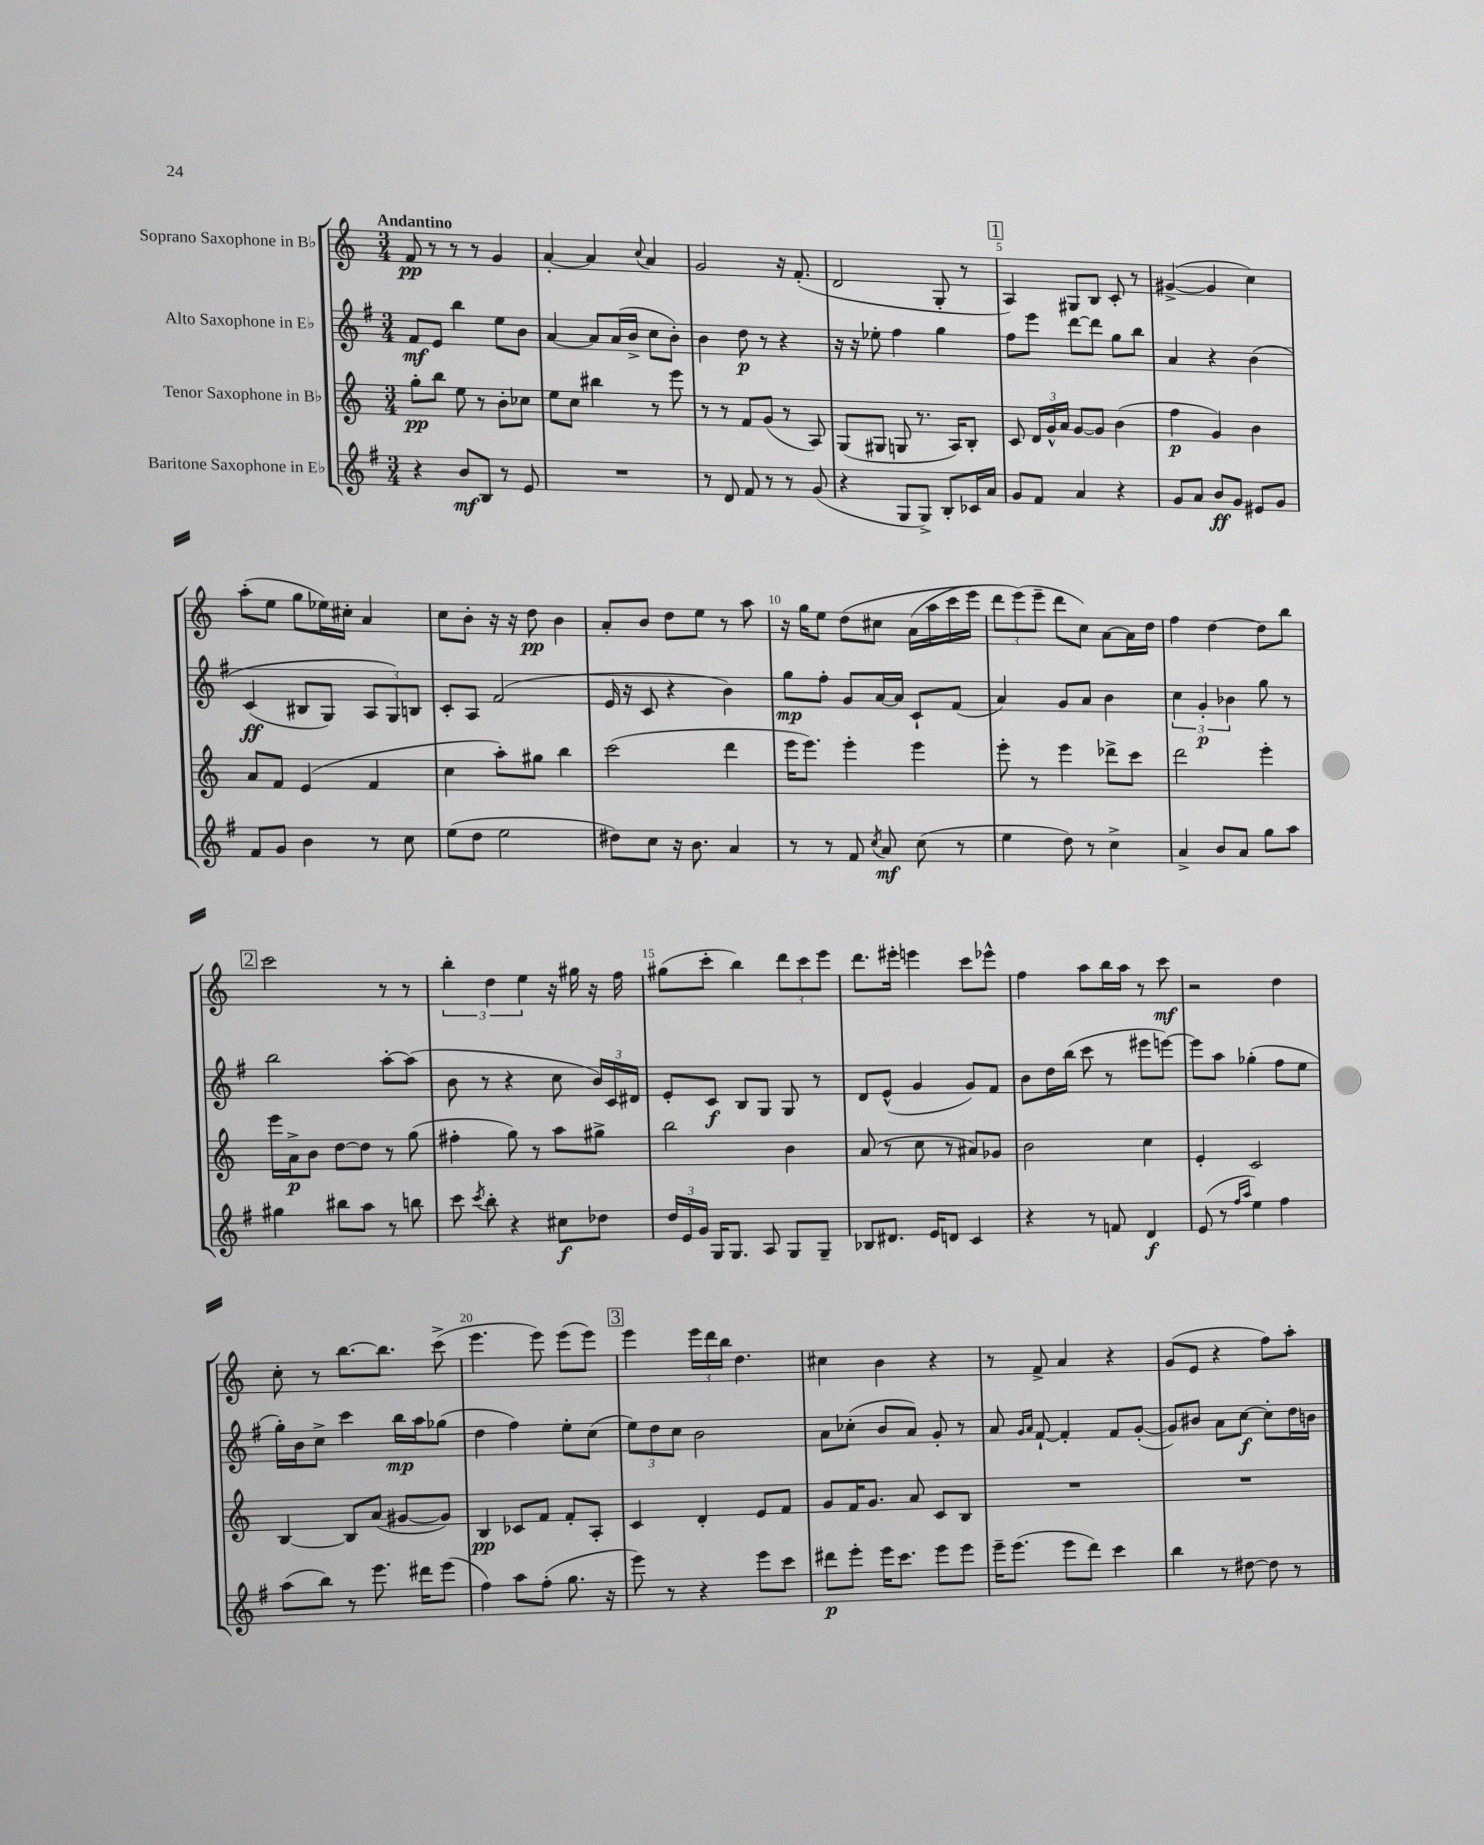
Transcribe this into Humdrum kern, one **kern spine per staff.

**kern	**dynam	**kern	**dynam	**kern	**dynam	**kern	**dynam
*part4	*part4	*part3	*part3	*part2	*part2	*part1	*part1
*staff4	*staff4	*staff3	*staff3	*staff2	*staff2	*staff1	*staff1
*I"Baritone Saxophone in E♭	*	*I"Tenor Saxophone in B♭	*	*I"Alto Saxophone in E♭	*	*I"Soprano Saxophone in B♭	*
*clefG2	*	*clefG2	*	*clefG2	*	*clefG2	*
*k[f#]	*	*k[]	*	*k[f#]	*	*k[]	*
*M3/4	*	*M3/4	*	*M3/4	*	*M3/4	*
=1	=1	=1	=1	=1	=1	=1	=1
!	!	!	!	!	!	!LO:TX:a:B:t=Andantino	!
4r	.	8gg'\L	pp	8f#/L	mf	8f/	pp
.	.	8bb\J	.	8e/J	.	8r	.
8b/L	mf	8ee\	.	4bb\	.	8r	.
8B/J	.	8r	.	.	.	8r	.
8r	.	8b'\L	.	8ee\L	.	4g/	.
8e/	.	8cc-X\J	.	8b\J	.	.	.
=2	=2	=2	=2	=2	=2	=2	=2
2.r	.	8ee\L	.	[4a/	.	[4a'/	.
.	.	8cc\J	.	.	.	.	.
.	.	4bb#X\	.	8a/L]	.	4a/]	.
.	.	.	.	(16a/L	.	.	.
.	.	.	.	16b^/JJ	.	.	.
.	.	.	.	.	.	8qqcc/	.
.	.	8r	.	8cc\L	.	4a/	.
.	.	8eee\	.	8b'\J)	.	.	.
=3	=3	=3	=3	=3	=3	=3	=3
8r	.	8r	.	4b\	.	2g/	.
8d/	.	8r	.	.	.	.	.
8f#/	.	8f/L	.	8dd\	p	.	.
8r	.	(8g/J	.	8r	.	.	.
8r	.	8r	.	4r	.	16r	.
.	.	.	.	.	.	(8.f'/	.
(8g/	.	8A/)	.	.	.	.	.
=4	=4	=4	=4	=4	=4	=4	=4
4r	.	(8G/L	.	16r	.	2d/	.
.	.	.	.	16r	.	.	.
.	.	8G#X/J	.	8ee-X'\	.	.	.
8G/L	.	8Gn/	.	4ff#\	.	.	.
8G^/J)	.	8.r	.	.	.	.	.
8B'/L	.	.	.	4gg\	.	8G'/	.
.	.	16A/KL)	.	.	.	.	.
16c-X/L	.	8B'/J	.	.	.	8r	.
16a/JJ	.	.	.	.	.	.	.
!!LO:REH:place=s1:t=1
=5	=5	=5	=5	=5	=5	=5	=5
8g/L	.	8c/	.	8ff#\L	.	4A/)	.
8f#/J	.	24d/LL	.	8eee\J	.	.	.
.	.	24g^^/	.	.	.	.	.
.	.	24a/JJ	.	.	.	.	.
4a/	.	[8g/L	.	[8ddd\L	.	8G#X/L	.
.	.	8g/J]	.	8ddd\J]	.	8B/J	.
4r	.	(4b\	.	8gg\L	.	8c'/	.
.	.	.	.	8bb\J	.	8r	.
=6	=6	=6	=6	=6	=6	=6	=6
8g/L	.	4ff\	p	4a/	.	([4g#X^/	.
8a/J	.	.	.	.	.	.	.
8b/L	ff	4g/)	.	4r	.	4g#/]	.
8g/J	.	.	.	.	.	.	.
8e#X/L	.	4b\	.	(4b\	.	4cc\)	.
8g/J	.	.	.	.	.	.	.
!!LO:LB:g=z
=7	=7	=7	=7	=7	=7	=7	=7
8f#/L	.	8a/L	.	(4c/	ff	(8aa'\L	.
8g/J	.	8f/J	.	.	.	8ee\J	.
4b\	.	(4e/	.	8B#X/L	.	8gg\L	.
.	.	.	.	8G/J)	.	16ee-X\L)	.
.	.	.	.	.	.	16cc#X'\JJ	.
8r	.	4f/	.	12A/L	.	4a/	.
.	.	.	.	12G/)	.	.	.
8cc\	.	.	.	.	.	.	.
.	.	.	.	12Bn/J	.	.	.
=8	=8	=8	=8	=8	=8	=8	=8
(8ee\L	.	4cc\	.	8c'/L	.	8cc\L	.
8dd\J	.	.	.	8A/J	.	8b'\J	.
2ee\	.	8aa'\L)	.	(2f#/	.	16r	.
.	.	.	.	.	.	16r	.
.	.	8gg#X\J	.	.	.	8dd\	pp
.	.	4bb\	.	.	.	4b\	.
=9	=9	=9	=9	=9	=9	=9	=9
8dd#X\L)	.	(2ccc\	.	16e/	.	8a'/L	.
.	.	.	.	16r	.	.	.
8cc\J	.	.	.	8c/	.	8b/J	.
16r	.	.	.	4r	.	8dd\L	.
8.b\	.	.	.	.	.	.	.
.	.	.	.	.	.	8ee\J	.
4a/	.	4ddd\	.	4b\)	.	8r	.
.	.	.	.	.	.	8aa\	.
=10	=10	=10	=10	=10	=10	=10	=10
8r	.	16eee\KL	.	8gg\L	mp	16r	.
.	.	8.eee\J)	.	.	.	16gg\KL	.
8r	.	.	.	8ff#'\J	.	8ee\J	.
8f#/	.	4eee'\	.	8g/L	.	(8dd\L	.
8qcc/	.	.	.	.	.	.	.
8a/	mf	.	.	[16a/L	.	8cc#X\J	.
.	.	.	.	16a/JJ]	.	.	.
(8cc\	.	4eee\	.	8c`/L	.	(16a\LL	.
.	.	.	.	.	.	16aa\	.
8r	.	.	.	(8f#/J	.	16ccc\	.
.	.	.	.	.	.	16eee\JJ)	.
=11	=11	=11	=11	=11	=11	=11	=11
4ee\	.	8eee'\	.	4a/)	.	12ddd\L	.
.	.	.	.	.	.	(12eee\)	.
.	.	8r	.	.	.	.	.
.	.	.	.	.	.	12eee~\J	.
8dd\)	.	4eee\	.	8g/L	.	8ddd\L	.
8r	.	.	.	8a/J	.	8cc\J)	.
4cc^\	.	8ddd-X^\L	.	4b\	.	[8a\L	.
.	.	8ccc\J	.	.	.	16a\L]	.
.	.	.	.	.	.	16dd\JJ	.
=12	=12	=12	=12	=12	=12	=12	=12
4a^/	.	2ddd\	.	6cc\	.	4ff\	.
.	.	.	.	6g'/	p	.	.
8b/L	.	.	.	.	.	[4dd\	.
.	.	.	.	6b-X\	.	.	.
8a/J	.	.	.	.	.	.	.
8gg\L	.	4eee'\	.	8gg\	.	8dd\L]	.
8aa\J	.	.	.	8r	.	8bb\J	.
!!LO:LB:g=z
!!LO:REH:place=s1:t=2
=13	=13	=13	=13	=13	=13	=13	=13
4gg#X\	.	16eee\LL	.	2bb\	.	2ccc\	.
.	.	16a^\J	p	.	.	.	.
.	.	8b\J	.	.	.	.	.
8bb#X\L	.	[8dd\L	.	.	.	.	.
8aa\J	.	8dd\J]	.	.	.	.	.
8r	.	8r	.	[8aa'\L	.	8r	.
8bbn\	.	(8gg\	.	(8aa\J]	.	8r	.
=14	=14	=14	=14	=14	=14	=14	=14
8ccc\	.	4ff#X'\	.	8b\	.	6bb'\	.
8qccc/	.	.	.	.	.	.	.
8bb'\	.	.	.	8r	.	.	.
.	.	.	.	.	.	6dd\	.
4r	.	8gg\)	.	4r	.	.	.
.	.	.	.	.	.	6ee\	.
.	.	8r	.	.	.	.	.
8cc#X\L	f	8aa\L	.	8cc\	.	16r	.
.	.	.	.	.	.	16gg#X\	.
8dd-X\J	.	8gg#X^\J	.	24b/LL)	.	16r	.
.	.	.	.	24c/	.	.	.
.	.	.	.	.	.	16ff\	.
.	.	.	.	24d#X/JJ	.	.	.
=15	=15	=15	=15	=15	=15	=15	=15
24dd/LL	.	2bb\	.	8e'/L	.	(8gg#X\L	.
24e/	.	.	.	.	.	.	.
24g/JJ	.	.	.	.	.	.	.
16G/KL	.	.	.	8c/J	f	8ccc'\J	.
8.G/J	.	.	.	.	.	.	.
.	.	.	.	8B/L	.	4bb\)	.
8A/	.	.	.	8G/J	.	.	.
8G/L	.	4b\	.	8G/	.	12ddd\L	.
.	.	.	.	.	.	12ccc\	.
8G~/J	.	.	.	8r	.	.	.
.	.	.	.	.	.	12eee\J	.
=16	=16	=16	=16	=16	=16	=16	=16
8B-X/L	.	(8a/	.	8d/L	.	8.ddd\L	.
8.d#X/J	.	8r	.	(8e^^/J	.	.	.
.	.	.	.	.	.	16eee#X'\Jk	.
.	.	8cc\	.	4g/	.	4eeen\	.
16e/KL	.	.	.	.	.	.	.
8dn/J	.	8r	.	.	.	.	.
4c/	.	8a#X/L)	.	8g/L)	.	8ccc\L	.
.	.	8g-X/J	.	8f#/J	.	8eee-X^^\J	.
=17	=17	=17	=17	=17	=17	=17	=17
4r	.	2b\	.	8b\L	.	4ff\	.
.	.	.	.	16dd\L	.	.	.
.	.	.	.	(16bb\JJ	.	.	.
8r	.	.	.	8ccc\	.	8aa\L	.
8fn/	.	.	.	8r	.	16bb\L	.
.	.	.	.	.	.	16aa\JJ	.
4d/	f	4cc\	.	8eee#X\L	.	8r	.
.	.	.	.	[8eeen\J)	.	8ccc\	mf
=18	=18	=18	=18	=18	=18	=18	=18
(8e/	.	4e'/	.	8eee\L]	.	2r	.
8r	.	.	.	8aa\J	.	.	.
16qqff#/LL	.	.	.	.	.	.	.
16qqaa/JJ	.	.	.	.	.	.	.
4ee\)	.	2c/	.	(4gg-X'\	.	.	.
4ff#\	.	.	.	8ff#\L	.	4dd\	.
.	.	.	.	8ee\J	.	.	.
!!LO:LB:g=z
=19	=19	=19	=19	=19	=19	=19	=19
(8aa\L	.	[4B/	.	16gg'\LL)	.	8cc'\	.
.	.	.	.	16b\J	.	.	.
8bb\J)	.	.	.	8cc^\J	.	8r	.
8r	.	8B/L]	.	4ccc\	.	[8.bb\L	.
8.eee\	.	(8a/J	.	.	.	.	.
.	.	.	.	.	.	8.bb\J]	.
.	.	[8g#X/L	.	16bb\LL	mp	.	.
16ddd#X\KL	.	.	.	16aa\J	.	.	.
(8eee\J	.	8g#/J])	.	(8gg-X\J	.	(8ccc^\	.
=20	=20	=20	=20	=20	=20	=20	=20
4ff#\)	.	4B/	pp	4dd\	.	4.eee\	.
8aa\L	.	8c-X/L	.	4ff#\)	.	.	.
(8ff#'\J	.	8f/J	.	.	.	8eee\)	.
8.gg\	.	8f'/L	.	8ee'\L	.	(8eee\L	.
.	.	8A'/J	.	(8cc\J	.	8eee\J)	.
16r	.	.	.	.	.	.	.
!!LO:REH:place=s1:t=3
=21	=21	=21	=21	=21	=21	=21	=21
8eee\)	.	4c/	.	12ee\L)	.	4eee\	.
.	.	.	.	12dd\	.	.	.
8r	.	.	.	.	.	.	.
.	.	.	.	12cc\J	.	.	.
4r	.	4d'/	.	2b\	.	24eee\LL	.
.	.	.	.	.	.	24ddd\	.
.	.	.	.	.	.	24bb\JJ	.
.	.	.	.	.	.	4.dd\	.
8eee\L	.	8e/L	.	.	.	.	.
8ccc\J	.	8f/J	.	.	.	.	.
=22	=22	=22	=22	=22	=22	=22	=22
8ddd#X\L	p	8g/L	.	8a\L	.	4cc#X\	.
8eee'\J	.	16f/K	.	(8cc-X'\J	.	.	.
.	.	8.g/J	.	.	.	.	.
16eee\KL	.	.	.	8b/L	.	4b\	.
8.ccc\J	.	.	.	.	.	.	.
.	.	8a/	.	8a/J)	.	.	.
8eee\L	.	8c/L	.	8g'/	.	4r	.
8eee\J	.	8B/J	.	8r	.	.	.
=23	=23	=23	=23	=23	=23	=23	=23
16eee~\KL	.	2.r	.	8a/	.	8r	.
(8.eee\J	.	.	.	.	.	.	.
.	.	.	.	16qqg/LL	.	.	.
.	.	.	.	16qqa/JJ	.	.	.
.	.	.	.	[8f#`/	.	8f^/	.
8eee\L	.	.	.	4f#'/]	.	4a/	.
8ddd\J)	.	.	.	.	.	.	.
4ccc\	.	.	.	8f#/L	.	4r	.
.	.	.	.	([8g'/J	.	.	.
=24	=24	=24	=24	=24	=24	=24	=24
4bb\	.	2.r	.	8g/L])	.	(8g/L	.
.	.	.	.	8b#X/J	.	8e/J	.
8r	.	.	.	8a\L	.	4r	.
[8dd#X\	.	.	.	[8cc\J	f	.	.
8dd#\]	.	.	.	8cc'\L]	.	8ff\L)	.
8r	.	.	.	16dd\L	.	8aa'\J	.
.	.	.	.	16bn\JJ	.	.	.
==	==	==	==	==	==	==	==
*-	*-	*-	*-	*-	*-	*-	*-
